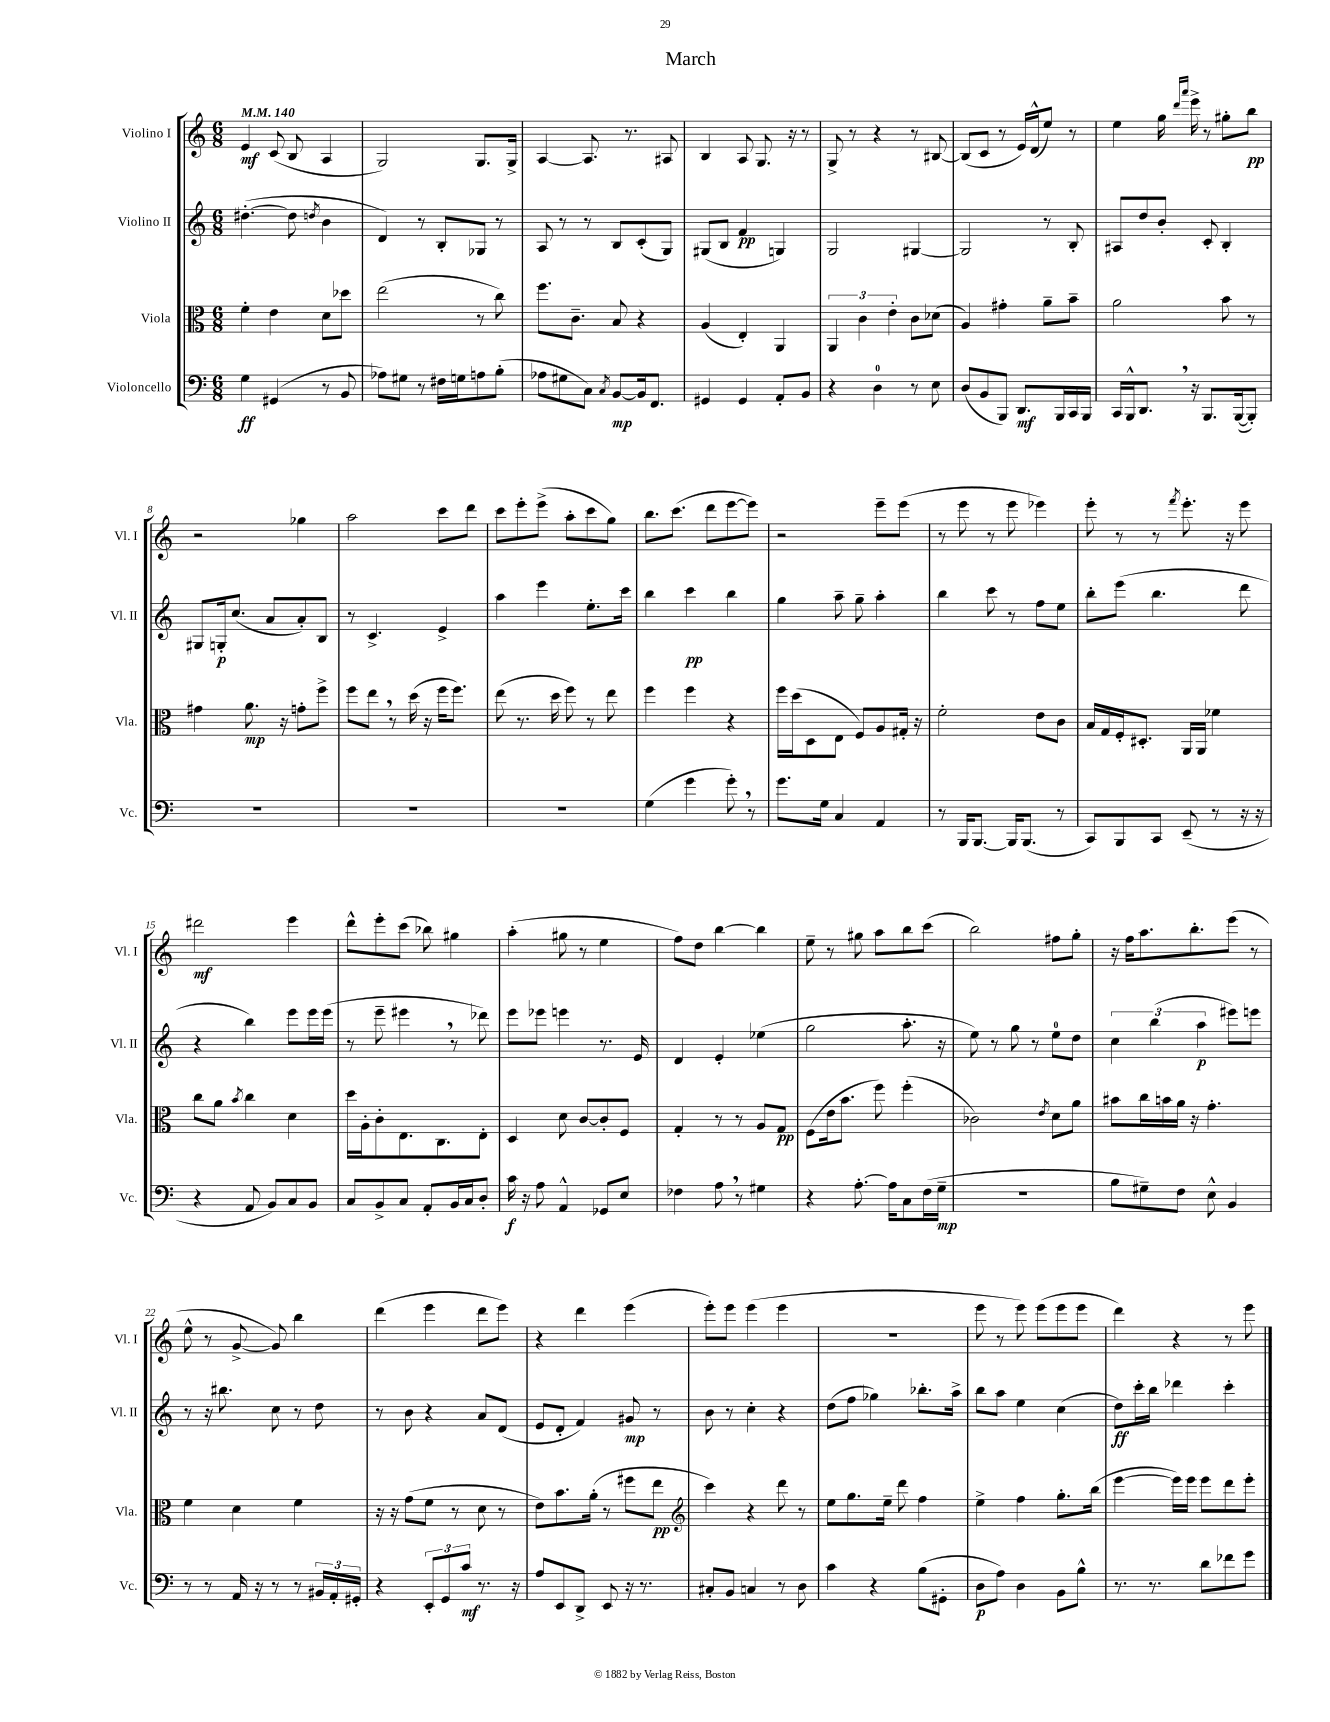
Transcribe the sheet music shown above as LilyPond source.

\header { title = "March" }
<<
\new StaffGroup <<
\new Staff = "s0" \with { instrumentName = "Violino I" shortInstrumentName = "Vl. I" } {
    \clef treble \key c \major \numericTimeSignature \time 6/8 \tempo 4 = 140
    e'4\mf c'8( b8 a4 |
    g2) g8. g16-> |
    a4~ a8. r8. ais8 |
    b4 a8 g8. r16 r8 |
    g8-> r8 r4 r8 bis8~ |
    bis8( c'8 r8 e'16) d'16-^( e''8) r8 |
    e''4 g''16 \grace { d'''16 a'''16 } e'''16-> r8 gis''8-. b''8\pp |
    r2 ges''4 |
    a''2 c'''8 d'''8 |
    c'''8 e'''8-. e'''8->( a''8-. c'''8 g''8) |
    b''8. c'''8.( d'''8 e'''8~ e'''8) |
    r2 e'''8-- e'''8( |
    r8 e'''8 r8 e'''8 ees'''4) |
    e'''8-. r8 r8 \acciaccatura { f'''8 } e'''8.-. r16 e'''8 |
    dis'''2\mf e'''4 |
    d'''8-^ e'''8-. c'''8( bes''8) gis''4 |
    a''4-.( gis''8 r8 e''4 |
    f''8) d''8 b''4~ b''4 |
    e''8-- r8 gis''8 a''8 b''8 c'''8( |
    b''2) fis''8 g''8-. |
    r16 f''16 a''8. b''8.-. e'''8( r8 |
    e''8-^ r8 g'8~-> g'8) b''4 |
    d'''4( e'''4 d'''8 e'''8) |
    r4 d'''4 e'''4( |
    e'''8-.) e'''8 e'''4( e'''4 |
    R2. |
    e'''8 r8 e'''8) e'''8( e'''8 e'''8 |
    d'''4) r4 r8 e'''8 \bar "|." |
}
\new Staff = "s1" \with { instrumentName = "Violino II" shortInstrumentName = "Vl. II" } {
    \clef treble \key c \major \numericTimeSignature \time 6/8
    dis''4.~-.( dis''8 \acciaccatura { d''8 } b'4 |
    d'4) r8 b8-. ges8 r8 |
    a8 r8 r8 b8 c'8-.( g8) |
    gis8( b8 f'4\pp g4) |
    g2 gis4~ |
    gis2 r8 b8-. |
    ais8 d''8 b'8-. c'8-. b4-. |
    gis8 g16-.\p c''8.( a'8 a'8-.) b8 |
    r8 c'4.-> e'4-> |
    a''4 e'''4 e''8.-. c'''16 |
    b''4 c'''4\pp b''4 |
    g''4 a''8-- g''8-- a''4-. |
    b''4 c'''8 r8 f''8 e''8 |
    b''8-. e'''8( b''4. d'''8 |
    r4 b''4) e'''8 e'''16 e'''16( |
    r8 e'''8-- eis'''4 \breathe r8 des'''8) |
    e'''8 ees'''8 e'''4 r8. e'16 |
    d'4 e'4-. ees''4( |
    g''2 a''8.-. r16 |
    e''8) r8 g''8 r8 e''8-0 d''8 |
    \tuplet 3/2 { c''4 b''4( a''4\p } eis'''8) e'''8 |
    r8 r16 bis''8. c''8 r8 d''8 |
    r8 b'8 r4 a'8 d'8( |
    e'8 d'8-. f'4) gis'8\mp r8 |
    b'8 r8 c''4-. r4 |
    d''8( f''8 ges''4) bes''8.-. a''16-> |
    b''8 a''8 e''4 c''4( |
    d''8\ff) c'''16-. b''16 des'''4 c'''4-. \bar "|." |
}
\new Staff = "s2" \with { instrumentName = "Viola" shortInstrumentName = "Vla." } {
    \clef alto \key c \major \numericTimeSignature \time 6/8
    f'4-. e'4 d'8 des''8 |
    e''2( r8 c''8) |
    f''8. c'8.-- b8 r4 |
    a4( e4-.) a,4 |
    \tuplet 3/2 { a,4 c'4 e'4-. } c'8 des'8( |
    a4) gis'4-. a'8-- b'8-- |
    a'2 b'8 r8 |
    gis'4 a'8.\mp r16 g'8-. f''8-> |
    f''8 e''8 \breathe r8 d''16( r16 f''16 f''8.) |
    e''8( r8. d''16 f''8) r8 e''8 |
    f''4 f''4 r4 |
    f''16 d''16( d8 e8 f8) a8 gis16-. r16 |
    f'2-. e'8 c'8 |
    b16 g16 f16-. dis8.-. a,16 a,16 fes'4 |
    c''8 a'8 \acciaccatura { b'8 } c''4 d'4 |
    d''16 a16-. c'8-. e8. c8. e8-. |
    d4 d'8 c'8~ c'8-. f8 |
    g4-. r8 r8 a8 g8\pp |
    f8( e'16 b'8. f''8) f''4-.( |
    ces'2) \acciaccatura { e'8 } d'8 a'8 |
    bis'8 c''16 b'16 a'16 r16 g'4.-. |
    f'4 d'4 f'4 |
    r16 r16 g'8( f'8 r8 d'8 r8 |
    e'8) b'8. a'16-.( r8 fis''8 e''8\pp |
    \clef treble c'''4) r4 d'''8 r8 |
    e''8 g''8. e''16-- d'''8 f''4 |
    e''4-> f''4 g''8.-. b''16( |
    e'''4~ e'''16) e'''16 e'''8 d'''8 e'''8-. \bar "|." |
}
\new Staff = "s3" \with { instrumentName = "Violoncello" shortInstrumentName = "Vc." } {
    \clef bass \key c \major \numericTimeSignature \time 6/8
    g4\ff gis,4( r8 b,8 |
    aes8) gis8 r8 fis16 g16 a8 b8-.( |
    aes8 gis8 c8) \acciaccatura { c8 } b,8~\mp b,16 f,8. |
    gis,4 gis,4 a,8-. b,8 |
    r4 d4-0 r8 e8 |
    d8( b,8 b,,8) d,8.\mf b,,16 c,16 b,,16 |
    c,16 b,,16-^ d,8. \breathe r16 b,,8. b,,16~( b,,8-.) |
    R2. |
    R2. |
    R2. |
    g4( g'4 g'8-.) \breathe r8 |
    g'8. g16 c4 a,4 |
    r8 b,,16 b,,8.~ b,,16 b,,8.( r8 |
    c,8) b,,8 c,8 e,8--( r8 r16 r16 |
    r4 a,8 b,8) c8 b,8 |
    c8 b,8-> c8 a,8-. b,16 c16 d8-. |
    c'16\f r16 a8 a,4-^ ges,8 e8 |
    fes4 a8 \breathe r8 gis4 |
    r4 a8.~-. a16 c8 f16( g16--\mp |
    R2. |
    b8 gis8--) f8 e8-^ b,4 |
    r8 r8 a,16 r16 r8 r8 \tuplet 3/2 { bis,16 a,16-. gis,16-. } |
    r4 \tuplet 3/2 { e,8-. g,8 c'8\mf } r8. r16 |
    a8 e,8 d,8-> e,8 r16 r8. |
    cis8-. b,8 c4 r8 d8 |
    c'4 r4 b8( gis,8-. |
    d8\p a8) d4 b,8 b8-^ |
    r8. r8. d'8 fes'8 g'8 \bar "|." |
}
>>
>>
